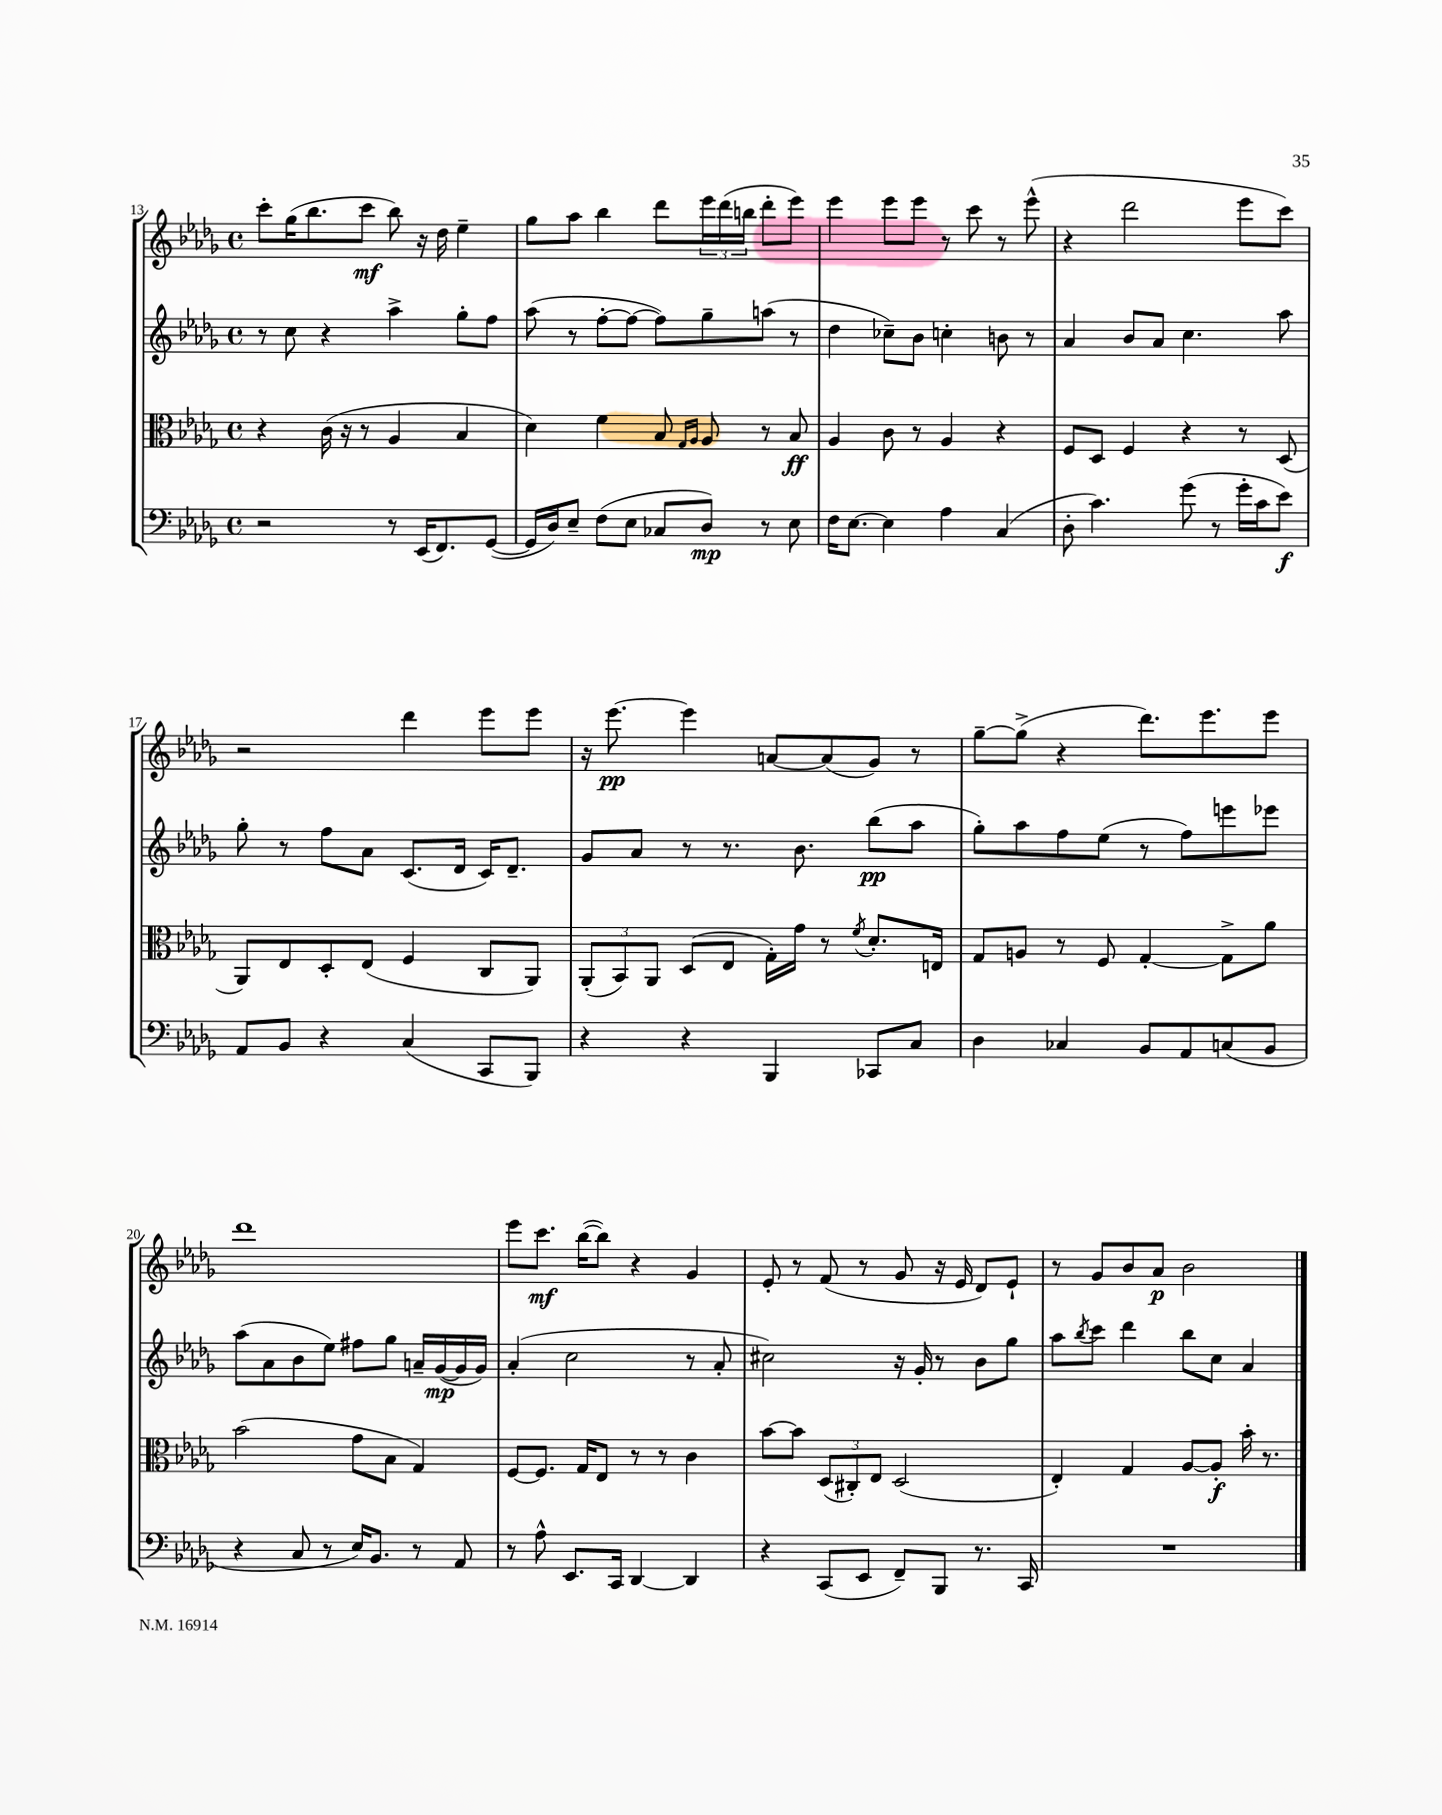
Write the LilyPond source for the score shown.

<<
\new StaffGroup <<
\new Staff = "s0" {
    \clef treble \key des \major \defaultTimeSignature \time 4/4
    c'''8-. ges''16( bes''8. c'''8\mf bes''8) r16 des''16 ees''4-- |
    ges''8 aes''8 bes''4 des'''8 \tuplet 3/2 { ees'''16 des'''16( b''16 } des'''8-. ees'''8) |
    ees'''4 ees'''8 ees'''8 r8 c'''8 r8 ees'''8-^( |
    r4 des'''2 ees'''8 c'''8) |
    r2 des'''4 ees'''8 ees'''8 |
    r16 ees'''8.~\pp ees'''4 a'8~ a'8( ges'8) r8 |
    ges''8~-- ges''8->( r4 des'''8.) ees'''8. ees'''8 |
    des'''1 |
    ees'''8 c'''8.\mf bes''16~( bes''8) r4 ges'4 |
    ees'8-. r8 f'8( r8 ges'8 r16 ees'16 des'8) ees'8-! |
    r8 ges'8 bes'8 aes'8\p bes'2 \bar "|." |
}
\new Staff = "s1" {
    \clef treble \key des \major \defaultTimeSignature \time 4/4
    r8 c''8 r4 aes''4-> ges''8-. f''8 |
    aes''8( r8 f''8~-. f''8~ f''8) ges''8-- a''8( r8 |
    des''4 ces''8--) bes'8 c''4-. b'8 r8 |
    aes'4 bes'8 aes'8 c''4. aes''8 |
    ges''8-. r8 f''8 aes'8 c'8.( des'16 c'16) des'8.-- |
    ges'8 aes'8 r8 r8. bes'8. bes''8\pp( aes''8 |
    ges''8-.) aes''8 f''8 ees''8( r8 f''8) e'''8 ees'''8 |
    aes''8( aes'8 bes'8 ees''8) fis''8 ges''8 a'16-- ges'16~\mp( ges'16 ges'16) |
    aes'4-.( c''2 r8 aes'8-. |
    cis''2) r16 ges'16-. r8 bes'8 ges''8 |
    aes''8 \acciaccatura { bes''8 } c'''8 des'''4 bes''8 c''8 aes'4 \bar "|." |
}
\new Staff = "s2" {
    \clef alto \key des \major \defaultTimeSignature \time 4/4
    r4 c'16( r16 r8 aes4 bes4 |
    des'4) f'4 bes8 \grace { ges16 aes16 } aes8 r8 bes8\ff |
    aes4 c'8 r8 aes4 r4 |
    f8 des8 f4 r4 r8 des8( |
    aes,8) ees8 des8-. ees8( f4 c8 aes,8) |
    \tuplet 3/2 { aes,8-.( bes,8) aes,8 } des8( ees8 ges16-.) ges'16 r8 \acciaccatura { f'8 } des'8.-. e16 |
    ges8 a8 r8 f8 ges4~-. ges8-> aes'8 |
    bes'2( ges'8 bes8 ges4) |
    f8~ f8. ges16 ees8 r8 r8 c'4 |
    bes'8~ bes'8 \tuplet 3/2 { des8( cis8-.) ees8 } des2( |
    ees4-.) ges4 aes8~ aes8-.\f bes'16-. r8. \bar "|." |
}
\new Staff = "s3" {
    \clef bass \key des \major \defaultTimeSignature \time 4/4
    r2 r8 ees,16( f,8.) ges,8~( |
    ges,16 des16) ees8-- f8( ees8 ces8 des8\mp) r8 ees8 |
    f16 ees8.~ ees4 aes4 c4( |
    des8-. c'4.) ges'8( r8 ges'16-. c'16 ees'8\f) |
    aes,8 bes,8 r4 c4( c,8 bes,,8) |
    r4 r4 bes,,4 ces,8 c8 |
    des4 ces4 bes,8 aes,8 c8( bes,8 |
    r4 c8 r8 ees16) bes,8. r8 aes,8 |
    r8 aes8-^ ees,8. c,16 des,4~ des,4 |
    r4 c,8( ees,8 f,8--) bes,,8 r8. c,16 |
    R1 \bar "|." |
}
>>
>>
\layout { \context { \Score currentBarNumber = #13 } }
